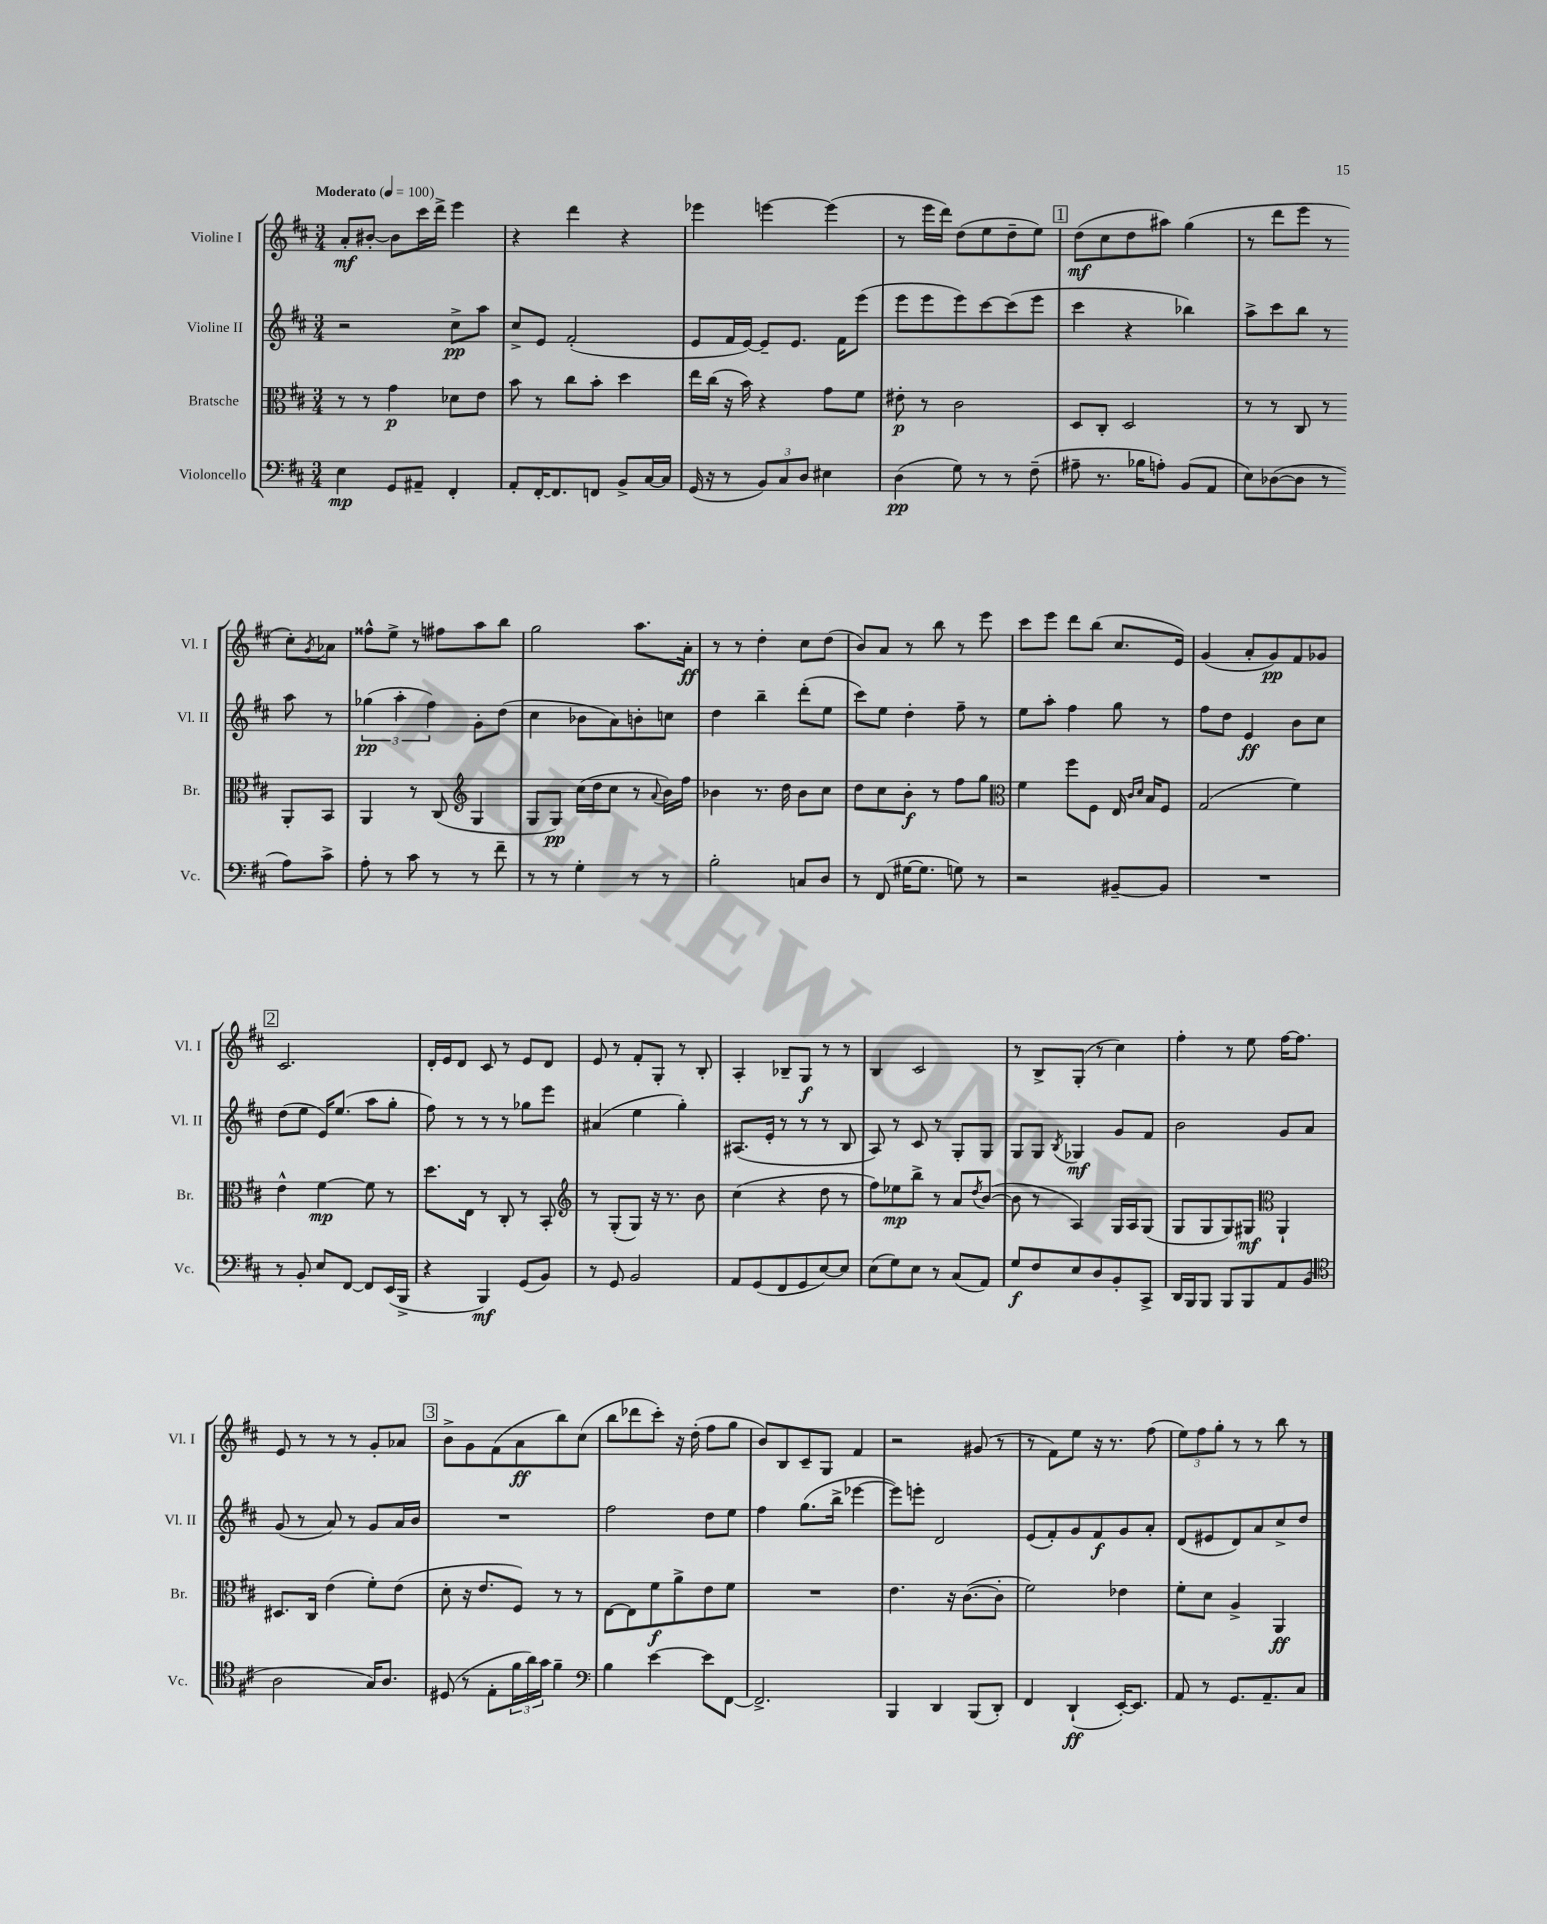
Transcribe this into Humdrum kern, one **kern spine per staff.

**kern	**dynam	**kern	**dynam	**kern	**dynam	**kern	**dynam
*part4	*part4	*part3	*part3	*part2	*part2	*part1	*part1
*staff4	*staff4	*staff3	*staff3	*staff2	*staff2	*staff1	*staff1
*I"Violoncello	*	*I"Bratsche	*	*I"Violine II	*	*I"Violine I	*
*I'Vc.	*	*I'Br.	*	*I'Vl. II	*	*I'Vl. I	*
*clefF4	*	*clefC3	*	*clefG2	*	*clefG2	*
*k[f#c#]	*	*k[f#c#]	*	*k[f#c#]	*	*k[f#c#]	*
*M3/4	*	*M3/4	*	*M3/4	*	*M3/4	*
*MM100	*	*MM100	*	*MM100	*	*MM100	*
=1	=1	=1	=1	=1	=1	=1	=1
!	!	!	!	!	!	!LO:TX:a:B:t=Moderato	!
4E\	mp	8r	.	2r	.	8a'/L	mf
.	.	8r	.	.	.	[8b#X'/J	.
8GG/L	.	4g\	p	.	.	8b#\L]	.
8AA#X~/J	.	.	.	.	.	16ccc#\L	.
.	.	.	.	.	.	16ddd^\JJ	.
4FF#'/	.	8d-X\L	.	8cc#^\L	pp	4eee\	.
.	.	8e\J	.	8aa\J	.	.	.
=2	=2	=2	=2	=2	=2	=2	=2
8AA'/L	.	8b\	.	8cc#^/L	.	4r	.
[16FF#'/K	.	8r	.	8e/J	.	.	.
8.FF#/]	.	.	.	.	.	.	.
.	.	8cc#\L	.	(2f#'/	.	4ddd\	.
8FFn/J	.	8b'\J	.	.	.	.	.
8BB^/L	.	4dd\	.	.	.	4r	.
[16C#/L	.	.	.	.	.	.	.
16C#/JJ]	.	.	.	.	.	.	.
=3	=3	=3	=3	=3	=3	=3	=3
(16GG/	.	16ee\LL	.	8e/L	.	4eee-X\	.
16r	.	(16cc#\JJ	.	.	.	.	.
8r	.	16r	.	16f#/L	.	.	.
.	.	16b\)	.	[16e/JJ)	.	.	.
12BB/L)	.	4r	.	8e~/L]	.	[4eeen\	.
12C#/	.	.	.	.	.	.	.
.	.	.	.	8.e/J	.	.	.
12D/J	.	.	.	.	.	.	.
4E#X\	.	8g\L	.	.	.	(4eee\]	.
.	.	.	.	16f#\KL	.	.	.
.	.	8f#\J	.	(8eee\J	.	.	.
=4	=4	=4	=4	=4	=4	=4	=4
(4D\	pp	8e#X'\	p	8eee\L	.	8r	.
.	.	8r	.	8eee\	.	16eee\LL	.
.	.	.	.	.	.	16ddd\JJ)	.
8G\)	.	2c#\	.	8eee\)	.	(8dd\L	.
8r	.	.	.	[8ccc#\	.	8ee\	.
8r	.	.	.	(8ccc#\]	.	8dd~\	.
(8F#~\	.	.	.	8eee\J	.	8ee\J)	.
!!LO:REH:place=s1:t=1
=5	=5	=5	=5	=5	=5	=5	=5
8A#X~\	.	8D/L	.	4ccc#\	.	(8dd\L	mf
8.r	.	8C#'/J	.	.	.	8cc#\	.
.	.	2D/	.	4r	.	8dd\	.
16B-X\KL	.	.	.	.	.	.	.
8An'\J)	.	.	.	.	.	8aa#X\J)	.
(8BB/L	.	.	.	4bb-X\)	.	(4gg\	.
8AA/J	.	.	.	.	.	.	.
=6	=6	=6	=6	=6	=6	=6	=6
8E\L)	.	8r	.	8aa^\L	.	8r	.
([8D-X\	.	8r	.	8ccc#\	.	8ddd\L	.
8D-\J]	.	8C#/	.	8bb\J	.	8eee\J	.
8r	.	8r	.	8r	.	8r	.
8A\L)	.	8AA'/L	.	8aa\	.	8cc#'\L)	.
.	.	.	.	.	.	8qg/	.
8c#^\J	.	8BB/J	.	8r	.	8a-X\J	.
!!LO:LB:g=z
=7	=7	=7	=7	=7	=7	=7	=7
8A'\	.	4AA/	.	(6gg-X\	pp	8ff##X^^\L	.
8r	.	.	.	.	.	8ee^\J	.
.	.	.	.	6aa'\	.	.	.
8c#\	.	8r	.	.	.	8r	.
.	.	.	.	6ff#\)	.	.	.
8r	.	(8C#/	.	.	.	8ff#X\L	.
*	*	*clefG2	*	*	*	*	*
8r	.	4G/	.	8g'\L	.	8aa\	.
8f#~\	.	.	.	(8dd\J	.	8bb\J	.
=8	=8	=8	=8	=8	=8	=8	=8
8r	.	8G/L	.	4cc#\	.	2gg\	.
8r	.	8G/J)	pp	.	.	.	.
4G'\	.	(16cc#\LL	.	8b-X\L	.	.	.
.	.	16dd\J	.	.	.	.	.
.	.	8cc#\J	.	8a\)	.	.	.
8r	.	8r	.	8bn'\	.	8.aa\L	.
.	.	8qqa/	.	.	.	.	.
8r	.	16b\LL)	.	8ccn\J	.	.	.
.	.	16ff#\JJ	.	.	.	16a'\Jk	ff
=9	=9	=9	=9	=9	=9	=9	=9
2B'\	.	4b-X\	.	4dd\	.	8r	.
.	.	.	.	.	.	8r	.
.	.	8.r	.	4bb~\	.	4dd'\	.
.	.	16dd\	.	.	.	.	.
8Cn/L	.	8b-\L	.	(8ddd'\L	.	8cc#\L	.
8D/J	.	8cc#\J	.	8ee\J	.	(8dd\J	.
=10	=10	=10	=10	=10	=10	=10	=10
8r	.	8dd\L	.	8ccc#\L)	.	8b/L)	.
(8FF#/	.	8cc#\	.	8ee\J	.	8a/J	.
[16G#X\KL	.	8b'\J	f	4dd'\	.	8r	.
8.G#\J]	.	.	.	.	.	.	.
.	.	8r	.	.	.	8bb\	.
8Gn\)	.	8ff#\L	.	8ff#~\	.	8r	.
8r	.	8gg\J	.	8r	.	8eee\	.
=11	=11	=11	=11	=11	=11	=11	=11
*	*	*clefC3	*	*	*	*	*
2r	.	4f#\	.	8ee\L	.	8ccc#\L	.
.	.	.	.	8aa'\J	.	8eee\J	.
.	.	8ff#\L	.	4ff#\	.	8ddd\L	.
.	.	8F#\J	.	.	.	(8bb\J	.
[8BB#X~/L	.	16E/	.	8gg\	.	8.cc#/L	.
.	.	16qqc#/LL	.	.	.	.	.
.	.	16qqd/JJ	.	.	.	.	.
.	.	16B/KL	.	.	.	.	.
8BB#/J]	.	8F#/J	.	8r	.	.	.
.	.	.	.	.	.	16e/Jk)	.
=12	=12	=12	=12	=12	=12	=12	=12
2.r	.	(2G/	.	8ff#\L	.	(4g/	.
.	.	.	.	8dd\J	.	.	.
.	.	.	.	4e/	ff	8a'/L	.
.	.	.	.	.	.	8g/)	pp
.	.	4f#\)	.	8b\L	.	8f#/	.
.	.	.	.	8cc#\J	.	8g-X/J	.
!!LO:LB:g=z
!!LO:REH:place=s1:t=2
=13	=13	=13	=13	=13	=13	=13	=13
8r	.	4e^^\	.	(8dd\L	.	2.c#/	.
8BB'/	.	.	.	8ee\J	.	.	.
8E/L	.	[4f#\	mp	16e/KL)	.	.	.
.	.	.	.	(8.ee/J	.	.	.
[8FF#/J	.	.	.	.	.	.	.
8FF#/L]	.	8f#\]	.	8aa\L	.	.	.
(16EE/L	.	8r	.	8gg'\J	.	.	.
16BBB^/JJ	.	.	.	.	.	.	.
=14	=14	=14	=14	=14	=14	=14	=14
4r	.	8.dd\L	.	8ff#\)	.	16d'/LL	.
.	.	.	.	.	.	16e/J	.
.	.	.	.	8r	.	8d/J	.
.	.	16E\Jk	.	.	.	.	.
4BBB/)	mf	8r	.	8r	.	8c#/	.
.	.	8C#'/	.	8r	.	8r	.
(8GG/L	.	8r	.	8gg-X\L	.	8e/L	.
8BB/J)	.	8BB'/	.	8eee\J	.	8d/J	.
=15	=15	=15	=15	=15	=15	=15	=15
*	*	*clefG2	*	*	*	*	*
8r	.	8r	.	(4a#X/	.	8e/	.
8GG/	.	(8G'/L	.	.	.	8r	.
2BB/	.	8G/J)	.	4ee\	.	8f#'/L	.
.	.	16r	.	.	.	8G'/J	.
.	.	8.r	.	.	.	.	.
.	.	.	.	4gg'\)	.	8r	.
.	.	8b\	.	.	.	8B'/	.
=16	=16	=16	=16	=16	=16	=16	=16
8AA/L	.	(4cc#\	.	(8.A#X/L	.	4A'/	.
(8GG/	.	.	.	.	.	.	.
.	.	.	.	16e'/Jk	.	.	.
8FF#/	.	4r	.	8r	.	8B-X~/L	.
8GG/	.	.	.	8r	.	8G/J	f
[8E/)	.	8dd\	.	8r	.	8r	.
8E/J]	.	8r	.	8B/	.	8r	.
=17	=17	=17	=17	=17	=17	=17	=17
(8E\L	.	8ff#\L)	.	8A/)	.	4B/	.
8G\)	.	8ee-X\	mp	8r	.	.	.
8E\J	.	8bb^\J	.	8c#/	.	2c#/	.
8r	.	8r	.	8r	.	.	.
(8C#/L	.	8a/L	.	8G'/L	.	.	.
.	.	8qdd/	.	.	.	.	.
8AA/J)	.	([8b/J	.	8G/J	.	.	.
=18	=18	=18	=18	=18	=18	=18	=18
8G/L	f	8b\]	.	8G/L	.	8r	.
8F#/	.	8r	.	8G/J	.	8B^/L	.
.	.	.	.	8qB/	.	.	.
8E/	.	4A/)	.	4G-X/	mf	(8G'/J	.
8D/	.	.	.	.	.	8r	.
8BB'/	.	16G/LL	.	8g/L	.	4cc#\)	.
.	.	16A/J	.	.	.	.	.
8CC#^/J	.	(8G/J	.	8f#/J	.	.	.
=19	=19	=19	=19	=19	=19	=19	=19
16DD/LL	.	8G/L	.	2b\	.	4ff#'\	.
16BBB/J	.	.	.	.	.	.	.
8BBB/J	.	8G/	.	.	.	.	.
8BBB/L	.	8G/)	.	.	.	8r	.
8BBB/	.	8G#X/J	mf	.	.	8ee\	.
*	*	*clefC3	*	*	*	*	*
8AA/	.	4AA`/	.	8g/L	.	[16ff#\KL	.
.	.	.	.	.	.	8.ff#\J]	.
(8BB/J	.	.	.	8a/J	.	.	.
!!LO:LB:g=z
=20	=20	=20	=20	=20	=20	=20	=20
*clefC4	*	*	*	*	*	*	*
2A\	.	8.D#X/L	.	(8g/	.	8e/	.
.	.	.	.	8r	.	8r	.
.	.	16C#/Jk	.	.	.	.	.
.	.	(4e\	.	8a/)	.	8r	.
.	.	.	.	8r	.	8r	.
16G/KL)	.	8f#'\L)	.	8g/L	.	8g'/L	.
8.A/J	.	.	.	.	.	.	.
.	.	(8e\J	.	16a/L	.	8a-X/J	.
.	.	.	.	16b/JJ	.	.	.
!!LO:REH:place=s1:t=3
=21	=21	=21	=21	=21	=21	=21	=21
(8D#X/	.	8d'\	.	2.r	.	8b^\L	.
8r	.	16r	.	.	.	8g\	.
.	.	8.e/L	.	.	.	.	.
8E'\L	.	.	.	.	.	(8f#\	.
24f#\L	.	8F#/J)	.	.	.	8a\	ff
24a\)	.	.	.	.	.	.	.
24g\JJ	.	.	.	.	.	.	.
4f#~\	.	8r	.	.	.	8bb\)	.
.	.	8r	.	.	.	(8cc#\J	.
=22	=22	=22	=22	=22	=22	=22	=22
*clefF4	*	*	*	*	*	*	*
4B\	.	[8E\L	.	2ff#\	.	8bb\L	.
.	.	8E\]	.	.	.	8ddd-X\	.
[4e\	.	8f#\	f	.	.	8ccc#'\J)	.
.	.	8a^\	.	.	.	16r	.
.	.	.	.	.	.	(16dd'\	.
8e\L]	.	8e\	.	8dd\L	.	8ff#\L	.
[8FF#\J	.	8f#\J	.	8ee\J	.	8gg\J	.
=23	=23	=23	=23	=23	=23	=23	=23
2.FF#^/]	.	2.r	.	4ff#\	.	8b/L)	.
.	.	.	.	.	.	8B/	.
.	.	.	.	(8.gg\L	.	8c#~/	.
.	.	.	.	.	.	8G/J	.
.	.	.	.	16bb^\Jk	.	.	.
.	.	.	.	[4eee-X\	.	4f#/	.
=24	=24	=24	=24	=24	=24	=24	=24
4BBB/	.	4.e\	.	8eee-\L])	.	2r	.
.	.	.	.	8eeen'\J	.	.	.
4DD/	.	.	.	2d/	.	.	.
.	.	16r	.	.	.	.	.
.	.	([8.c#\L	.	.	.	.	.
(8BBB/L	.	.	.	.	.	(8g#X/	.
8DD'/J)	.	8c#'\J]	.	.	.	8r	.
=25	=25	=25	=25	=25	=25	=25	=25
4FF#/	.	2f#\)	.	(8e/L	.	8r	.
.	.	.	.	8f#'/)	.	8f#\L)	.
(4DD`/	ff	.	.	8g/	.	8ee\J	.
.	.	.	.	8f#/	f	16r	.
.	.	.	.	.	.	8.r	.
[16EE'/KL)	.	4e-X\	.	8g/	.	.	.
8.EE/J]	.	.	.	.	.	.	.
.	.	.	.	8a'/J	.	(8ff#\	.
=26	=26	=26	=26	=26	=26	=26	=26
8AA/	.	8f#'\L	.	(8d/L	.	12ee\L)	.
.	.	.	.	.	.	12ff#\	.
8r	.	8d\J	.	8e#X/	.	.	.
.	.	.	.	.	.	12gg'\J	.
8.GG/L	.	4A^/	.	8d/)	.	8r	.
.	.	.	.	8a/	.	8r	.
8.AA~/	.	.	.	.	.	.	.
.	.	4AA/	ff	8cc#^/	.	8bb\	.
8C#/J	.	.	.	8dd/J	.	8r	.
==	==	==	==	==	==	==	==
*-	*-	*-	*-	*-	*-	*-	*-
